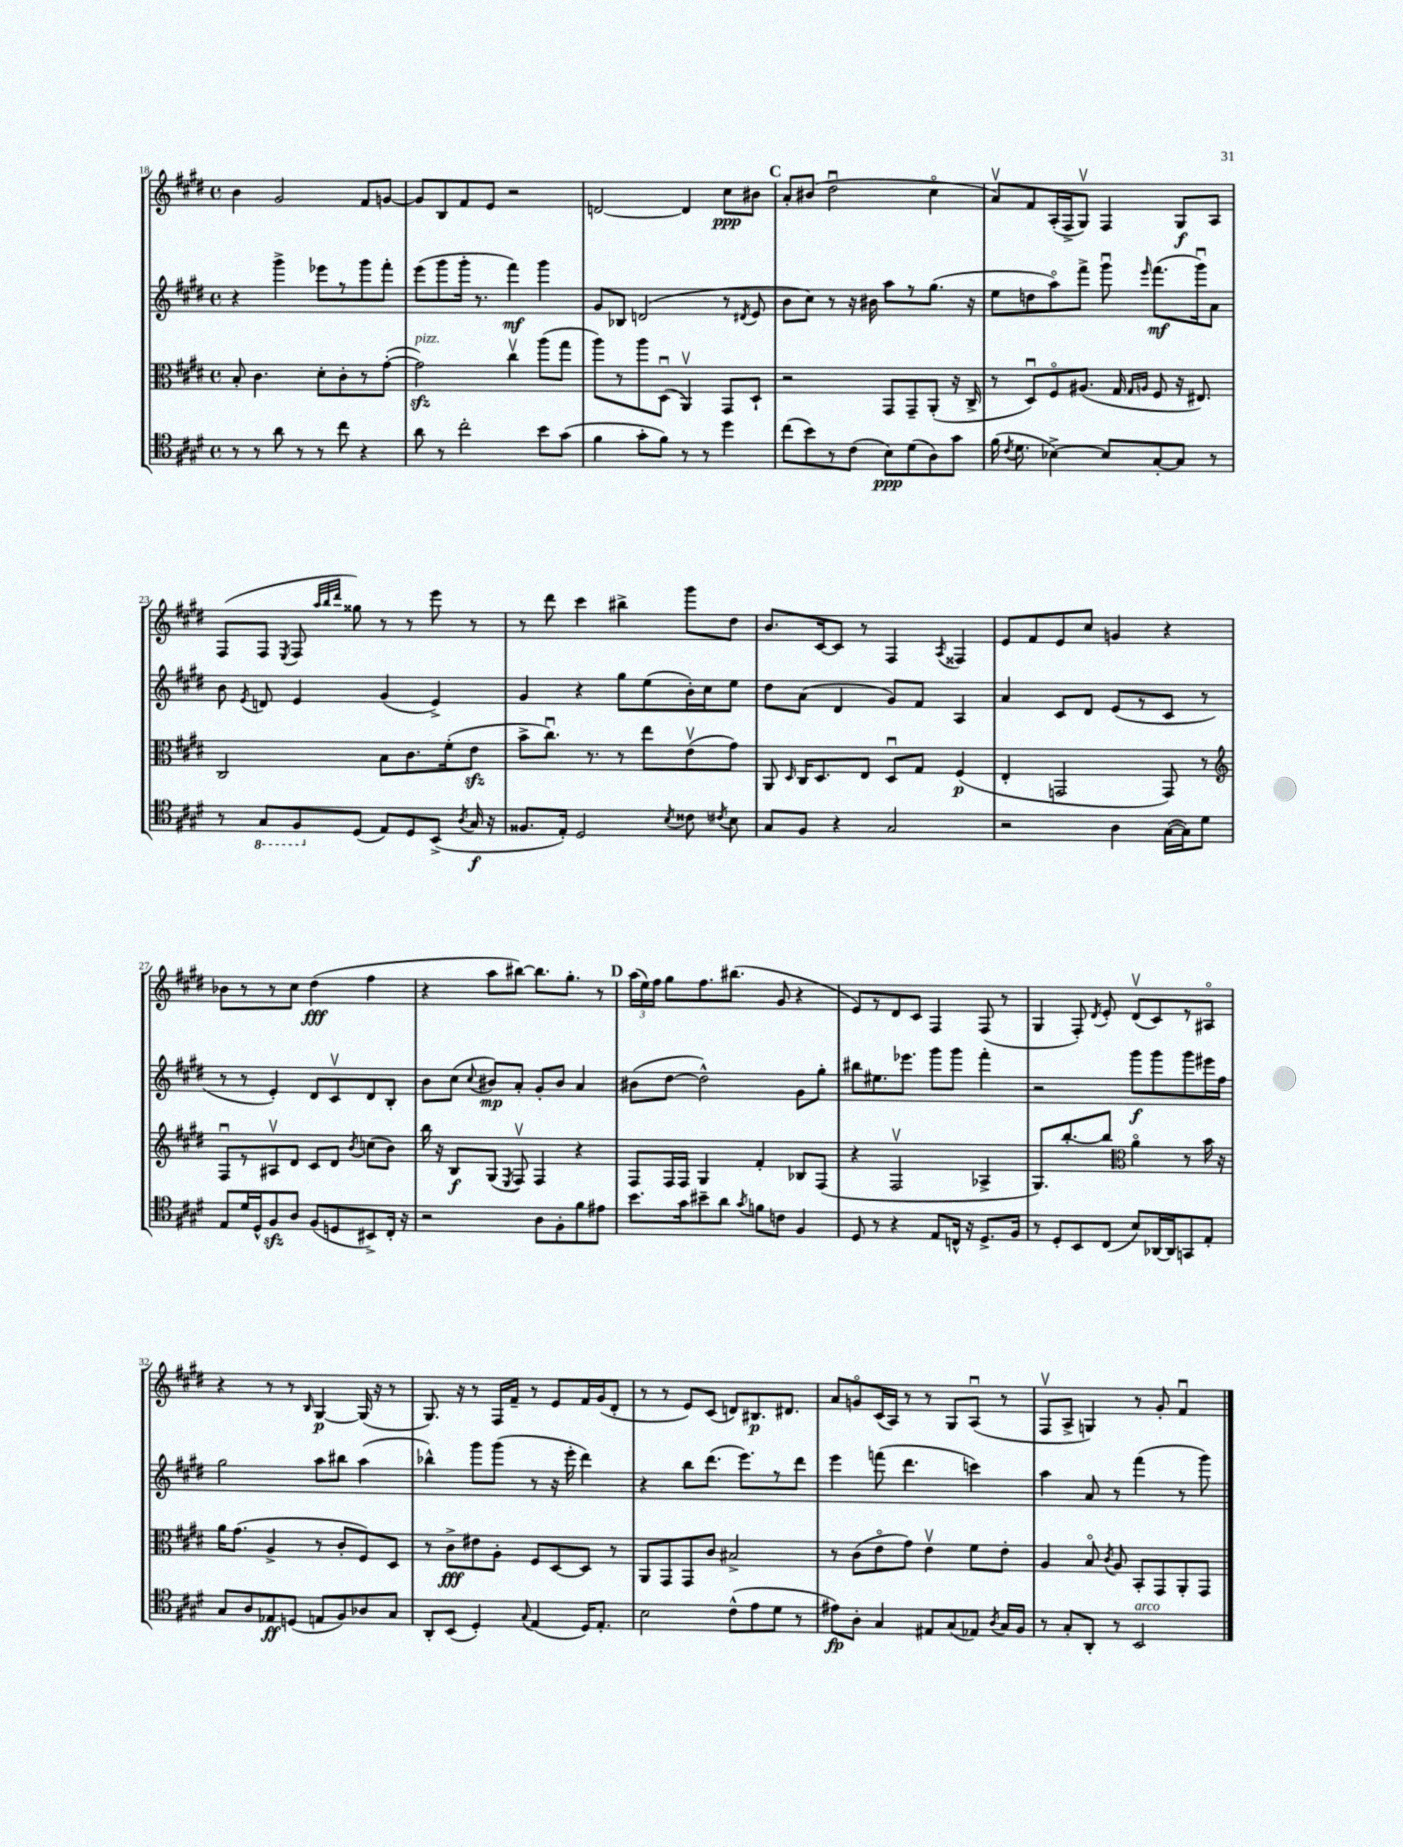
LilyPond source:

<<
\new StaffGroup <<
\new Staff = "s0" {
    \clef treble \key e \major \defaultTimeSignature \time 4/4
    \autoBeamOff b'4 gis'2 fis'8[ g'8]~ |
    g'8[ b8 fis'8 e'8] r2 |
    d'2~ d'4 cis''8[\ppp bis'8] |
    \mark \markup { \bold "C" } a'8[-. bis'8]( dis''2\downbow cis''4\flageolet |
    a'8[\upbow) fis'8 a16-.( fis16-> gis8]\upbow) fis4 gis8[\f a8] |
    fis8[( fis8] \acciaccatura { e8 } fis8 \grace { a''32[ b''32 dis'''32] } gisis''8) r8 r8 e'''8 r8 |
    r8 dis'''8 cis'''4 bis''4-> gis'''8[ dis''8] |
    b'8.[ cis'16~ cis'8] r8 fis4 \acciaccatura { a8 } fisis4 |
    e'8[ fis'8 e'8 cis''8] g'4 r4 |
    bes'8[ r8 r8 cis''8] dis''4\fff( fis''4 |
    r4 a''8[ bis''8]~) bis''8.[ gis''8.]-. r8 |
    \mark \markup { \bold "D" } \tuplet 3/2 { a''16[( e''16) fis''16] } gis''8[ fis''8. bis''8.]( gis'8 r4 |
    e'8[) r8 dis'8 cis'8] fis4 fis8( r8 |
    gis4 fis8-.) \acciaccatura { dis'8 } e'8-. dis'8[\upbow( cis'8) r8 ais8]\flageolet |
    r4 r8 r8 \grace { b16 } gis4~\p gis16( r16 r8 |
    gis8.) r16 r8 fis16[ fis'16]-- r8 e'8[ fis'16 gis'16( dis'8]-. |
    r8 r8 e'8[) cis'8]( d'8[) bis8.\p dis'8.] |
    a'8[ g'8\flageolet cis'16( a16]) r8 r8 gis8[ a8]\downbow( r8 |
    fis8[\upbow a8]-> g4) r8 gis'8-. fis'4\downbow \bar "|." |
}
\new Staff = "s1" {
    \clef treble \key e \major \defaultTimeSignature \time 4/4
    \autoBeamOff r4 gis'''4-> ees'''8[ r8 gis'''8 fis'''8]-. |
    e'''8[( gis'''8 gis'''16]-. r8. fis'''4\mf) gis'''4 |
    gis'8[ bes8] d'2( r8 \acciaccatura { dis'8 } e'8 |
    \mark \markup { \bold "C" } b'8[ cis''8]) r8 r16 bis'16 a''8[ r8 gis''8.]( r16 |
    e''8[ d''8 a''8\flageolet) fis'''8]-> gis'''8\downbow \grace { e'''16 } fis'''8.[\mf( gis'''16\downbow) a'8] |
    b'8 \acciaccatura { e'8 } d'8 e'4 gis'4( e'4->) |
    gis'4 r4 gis''8[ e''8( b'16-.) cis''16 e''8] |
    dis''8[ a'8]( dis'4 gis'8[) fis'8] a4 |
    a'4 cis'8[ dis'8] e'8[( r8 cis'8] r8 |
    r8 r8 e'4-.) dis'8[ cis'8\upbow dis'8 b8]-. |
    b'8[ cis''8]( \appoggiatura { cis''8 } bis'8[\mp) a'8]-. gis'8[-. bis'8] a'4 |
    \mark \markup { \bold "D" } bis'8[( dis''8]~ dis''2-^) gis'8[ gis''8]-. |
    bis''8[ eis''8. ees'''8.] gis'''8[ gis'''8] fis'''4-. |
    r2 gis'''8[\f gis'''8 gis'''8 eis'''16 fis''16] |
    gis''2 a''8[ bis''8] a''4( |
    bes''4-^) gis'''8[ gis'''8]( r8 r16 e'''16-. dis'''4) |
    r4 b''8[ dis'''8.]( e'''8.[) r8 dis'''8] |
    e'''4 f'''8( dis'''4. c'''4) |
    a''4 a'8 r8 fis'''4( r8 gis'''8) \bar "|." |
}
\new Staff = "s2" {
    \clef alto \key e \major \defaultTimeSignature \time 4/4
    \autoBeamOff b8-. cis'4. dis'8[-. cis'8-. r8 gis'8]~-.( |
    gis'2\sfz^\markup { \italic "pizz." }) cis''4\upbow a''8[( gis''8] |
    a''8[) r8 a''8 dis8]\downbow( a,4\upbow) gis,8[ dis8]-! |
    \mark \markup { \bold "C" } r2 gis,8[ gis,8-- a,8]-.( r16 cis16-> |
    r8 dis8[\downbow) fis8\flageolet ais8.]( gis16 \grace { gis16[ a16] } fis8 r16 eis8.) |
    cis2 b8[ cis'8. fis'16-.( e'8]\sfz |
    b'8[-> cis''8.]\downbow) r8. r8 e''8[ e'8\upbow( gis'8]) |
    a,8 \grace { dis16 } cis16[ dis8. e8] dis8[\downbow gis8] fis4\p( |
    e4-. g,2 g,8) r8 |
    \clef treble fis8[\downbow r8 ais8\upbow dis'8] cis'8[ dis'8] \acciaccatura { b'8 } c''8[( b'8]) |
    b''16 r16 b8[\f gis8]( \acciaccatura { e8 } fis8\upbow) fis4 r4 |
    \mark \markup { \bold "D" } fis8[ fis16 fis16] gis4 fis'4-. bes8[ fis8]( |
    r4 fis2\upbow aes4-> |
    gis8.[) b''8.~-. b''8] \clef alto a'4\flageolet r8 b'16 r16 |
    a'16[ gis'8.]( a4-> r8 cis'8[-. fis8) dis8] |
    r8 cis'8[->\fff eis'8 a8]-. fis8[ dis8~ dis8] r8 |
    a,8[ gis,8 gis,8 cis'8] bis2-> |
    r8 cis'8[( e'8\flageolet gis'8]) e'4\upbow fis'8[ e'8]-. |
    a4 b8\flageolet \acciaccatura { cis'8 } a8 b,8[-. gis,8 a,8-. gis,8] \bar "|." |
}
\new Staff = "s3" {
    \clef tenor \key e \major \defaultTimeSignature \time 4/4
    \autoBeamOff r8 r8 a'8 r8 r8 cis''8 r4 |
    a'8 r8 cis''2-. b'8[ gis'8]( |
    fis'4 gis'8[-. fis'8]) r8 r8 dis''4 |
    \mark \markup { \bold "C" } cis''8[( b'8) r8 cis'8]( b8[\ppp) dis'8( a8) gis'8] |
    fis'16( \acciaccatura { cis'8 } dis'8. bes4~->) bes8[ gis8~-. gis8] r8 |
    r8 \ottava #-1 gis,8[ fis,8 \ottava #0 dis8]( e8[) dis8 b,8]->( \acciaccatura { a8 } gis16\f r16 |
    fisis8.[ e16]-.) dis2 \acciaccatura { b8 } cisis'8 \acciaccatura { cis'8 } b8 |
    gis8[ fis8] r4 gis2 |
    r2 a4 gis16[~( gis16) dis'8] |
    e8[ dis'16 dis16-^ fis8\sfz a8] fis8[( d8 bis,8->) cis16]-. r16 |
    r2 a8[ fis8-. fis'8 eis'8] |
    \mark \markup { \bold "D" } b'8.[ gis'16 bis'8-- a'8] \acciaccatura { gis'8 } f'8[ c'8] fis4 |
    dis8 r8 r4 e8[ c16]-^ r16 dis8.[-> fis16] |
    r8 dis8[-. b,8 cis8]( b8[) aes,16~ aes,16 g,8 e8]-. |
    gis8[ a8 ees8\ff d8]( e8[ fis8) aes8 gis8] |
    a,8[-. b,8]( dis4-.) \appoggiatura { gis8 } e4( dis16[) e8.]-. |
    b2 cis'8[-^( e'8 dis'8] r8 |
    eis'8[\fp) a8]-. gis4 eis8[ gis8( ees8]) \acciaccatura { a8 } gis16[ fis16] |
    r8 gis8[-. a,8]-. r8 b,2^\markup { \italic "arco" } \bar "|." |
}
>>
>>
\layout { \context { \Score currentBarNumber = #18 } }
